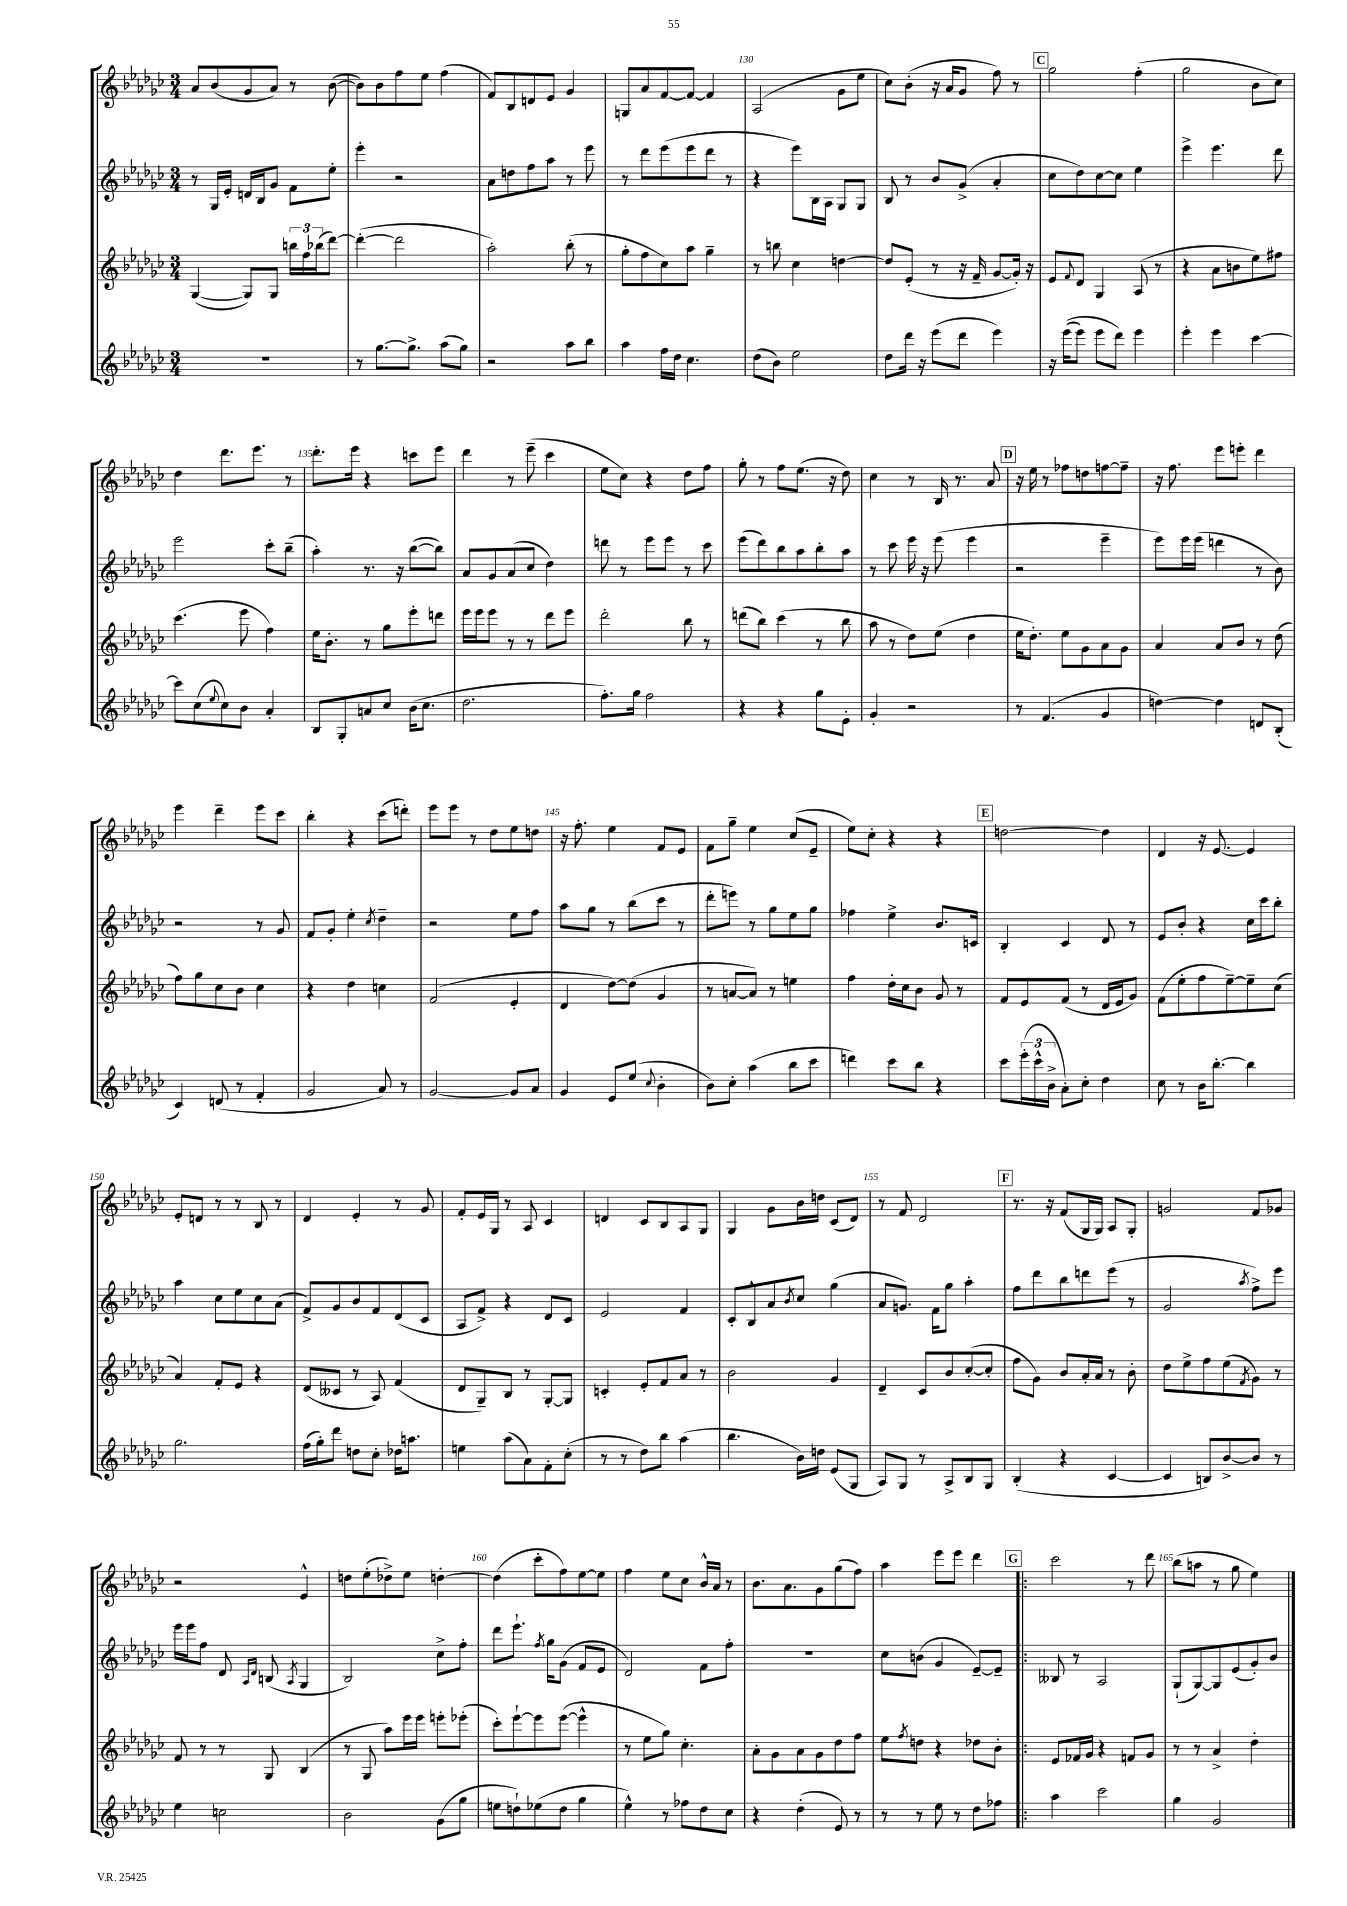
<<
\new StaffGroup <<
\new Staff = "s0" {
    \clef treble \key ges \major \numericTimeSignature \time 3/4
    aes'8 bes'8( ges'8 aes'8) r8 bes'8~( |
    bes'8) bes'8 f''8 ees''8 f''4( |
    f'8) bes8 d'8 ees'8 ges'4 |
    g8 aes'8 f'8~ f'8~ f'4 |
    aes2( ges'8 ees''8 |
    ces''8) bes'8-.( r16 aes'16 ges'8 f''8) r8 |
    \mark \markup { \box "C" } ges''2 f''4-.( |
    ges''2 bes'8 ces''8) |
    des''4 des'''8. ees'''8. r8 |
    des'''8.-. ees'''16 r4 c'''8 ees'''8 |
    des'''4 r8 ees'''8--( ces'''4 |
    ees''8 ces''8) r4 des''8 f''8 |
    ges''8-. r8 f''8 ees''8.( r16 des''8) |
    ces''4 r8 bes16 r8. aes'8 |
    \mark \markup { \box "D" } r16 ees''16 r8 fes''8 d''8 f''8~ f''8-- |
    r16 f''8. ees'''8 e'''8-. des'''4 |
    ees'''4 des'''4-- ees'''8 ces'''8 |
    bes''4-. r4 ces'''8( d'''8-.) |
    ees'''8 ees'''8 r8 des''8 ees''8 d''8 |
    r16 f''8.-. ees''4 f'8 ees'8 |
    f'8 ges''8-- ees''4 ces''8( ees'8-- |
    ees''8) ces''8-. r4 r4 |
    \mark \markup { \box "E" } d''2~ d''4 |
    des'4 r16 ees'8.~ ees'4 |
    ees'8-. d'8 r8 r8 bes8 r8 |
    des'4 ees'4-. r8 ges'8 |
    f'8-. ees'16 ges16 r8 aes8 ces'4 |
    d'4 ces'8 bes8 aes8 ges8 |
    ges4 ges'8 bes'16 d''16 ces'8( des'8) |
    r8 f'8 des'2 |
    \mark \markup { \box "F" } r8. r16 f'8( ges16 ges16) aes8 ges8-. |
    g'2 f'8 ges'8 |
    r2 ees'4-^ |
    d''8 ees''8-.( des''8->) ees''8 d''4~-. |
    d''4( ces'''8-. f''8) ees''8~ ees''8 |
    f''4 ees''8 ces''8 bes'16-^ aes'16 r8 |
    bes'8. aes'8. ges'8 ges''8( f''8) |
    aes''4 ees'''8 ees'''8 des'''4 |
    \mark \markup { \box "G" } \bar ".|:" ces'''2 r8 des'''8 |
    bes''8( a''8 r8 ges''8 ees''4) \bar "|." |
}
\new Staff = "s1" {
    \clef treble \key ges \major \numericTimeSignature \time 3/4
    r8 ges16 ees'16-. d'16 bes16 ges'8 f'8 ees''8-. |
    ees'''4-. r2 |
    aes'8 d''8 f''8 aes''8 r8 ees'''8 |
    r8 des'''8 ees'''8( ees'''8 des'''8 r8 |
    r4 ees'''8) bes16 aes16 ges8 ges8 |
    bes8 r8 bes'8 ges'8->( aes'4-. |
    \mark \markup { \box "C" } ces''8 des''8) ces''8~ ces''8 ees''4 |
    ees'''4-> ees'''4. des'''8 |
    ees'''2 ces'''8-. bes''8--( |
    aes''4-.) r8. r16 bes''8~( bes''8) |
    aes'8 ges'8 aes'8( ces''8 des''4) |
    d'''8 r8 ees'''8 ees'''8 r8 ces'''8 |
    ees'''8( des'''8) bes''8 aes''8 bes''8-. aes''8 |
    r8 ces'''8 ees'''16 r16 ees'''8( ees'''4 |
    \mark \markup { \box "D" } r2 ees'''4-- |
    ees'''8) ees'''16 ees'''16( d'''4 r8 bes'8) |
    r2 r8 ges'8 |
    f'8 ges'8-. ees''4-. \acciaccatura { ces''8 } des''4-- |
    r2 ees''8 f''8 |
    aes''8 ges''8 r8 bes''8( ces'''8 r8 |
    des'''8-. e'''8) r8 ges''8 ees''8 ges''8 |
    fes''4 ees''4-> bes'8. c'16 |
    \mark \markup { \box "E" } bes4-. ces'4 des'8 r8 |
    ees'8 bes'8-. r4 ces''16 ces'''16 bes''8-. |
    aes''4 ces''8 ees''8 ces''8 aes'8( |
    f'8->) ges'8 bes'8 f'8 des'8( ces'8 |
    aes8 f'8->) r4 des'8 ces'8 |
    ees'2 f'4 |
    ces'8-. bes8-^ aes'8 \acciaccatura { bes'8 } ces''8 ges''4( |
    aes'8 g'8.) f'16 ges''8 aes''4-. |
    \mark \markup { \box "F" } f''8 des'''8 bes''8 d'''8 ees'''8( r8 |
    ges'2 \acciaccatura { aes''8 } f''8->) ees'''8 |
    ees'''16 ees'''16 f''8 des'8 \grace { aes16 des'16 } b8( \acciaccatura { aes8 } ges4 |
    bes2) ces''8-> f''8-. |
    des'''8 ees'''8.-! \acciaccatura { f''8 } ges''16 ges'8( f'8 ees'8 |
    des'2) f'8 f''8-. |
    R2. |
    ces''8 b'8( ges'4 ees'8~--) ees'8-- |
    \mark \markup { \box "G" } \bar ".|:" beses8 r8 aes2 |
    ges8-!( ges8~) ges8 ees'8( ges'8-.) bes'8 \bar "|." |
}
\new Staff = "s2" {
    \clef treble \key ges \major \numericTimeSignature \time 3/4
    ges4~( ges8) ges8 \tuplet 3/2 { b''16 f''16 bes''16( } des'''8~) |
    des'''4~-.( des'''2 |
    aes''2-.) bes''8-.( r8 |
    ges''8-. f''8 ces''8) aes''8 ges''4-- |
    r8 b''8 ces''4 d''4~ |
    d''8 ees'8-.( r8 r16 f'16-- ges'8~ ges'16-.) r16 |
    \mark \markup { \box "C" } ees'8 \appoggiatura { f'8 } des'8 ges4 aes8( r8 |
    r4 aes'8 b'8 ees''8) fis''8 |
    ces'''4.( ees'''8 f''4) |
    ees''16 bes'8.-. r8 ges''8 ees'''8-. d'''8 |
    ees'''16 ees'''16 ees'''8 r8 r8 des'''8 ees'''8 |
    des'''2-. bes''8 r8 |
    d'''8( bes''8) ces'''4( r8 bes''8 |
    aes''8 r8 des''8) ees''8( des''4 |
    \mark \markup { \box "D" } ees''16 des''8.-.) ees''8 ges'8 aes'8 ges'8 |
    aes'4 aes'8 bes'8 r8 des''8( |
    f''8) ges''8 ces''8 bes'8 ces''4 |
    r4 des''4 c''4 |
    f'2( ees'4-. |
    des'4 des''8~) des''8( ges'4 |
    r8 a'8~ a'8) r8 e''4 |
    f''4 des''16-. ces''16 bes'8 ges'8 r8 |
    \mark \markup { \box "E" } f'8 ees'8 f'8( r8 des'16 ees'16 ges'8) |
    f'8( ees''8-. f''8 ees''8~--) ees''8-- ces''8( |
    aes'4) f'8-. ees'8 r4 |
    des'8( ceses'8 r8 aes8) f'4( |
    des'8 ges8--) bes8 r8 ges8~-. ges8 |
    c'4-. ees'8-. f'8 aes'8 r8 |
    bes'2 ges'4 |
    des'4-- ces'8 bes'8 ces''8~-.( ces''8-. |
    \mark \markup { \box "F" } f''8 ges'8) bes'8 aes'16-. aes'16 r8 bes'8-. |
    des''8 ees''8-> f''8 ees''8( \acciaccatura { f'8 } ges'8) r8 |
    f'8 r8 r8 ges8 bes4( |
    r8 ges8 aes''8) ees'''16 ees'''16 e'''8-. ees'''8-.( |
    ces'''8-.) ees'''8~-! ees'''8 ees'''8~( ees'''4-^ |
    r8 ees''8 ges''8) ces''4.-. |
    aes'8-. ges'8 aes'8 ges'8 des''8 f''8 |
    ees''8 \acciaccatura { f''8 } d''8 r4 des''8 bes'8-. |
    \mark \markup { \box "G" } \bar ".|:" ees'8 fes'16 ges'16 r4 f'8 ges'8 |
    r8 r8 aes'4-> des''4-. \bar "|." |
}
\new Staff = "s3" {
    \clef treble \key ges \major \numericTimeSignature \time 3/4
    R2. |
    r8 ges''8.~ ges''8.-> aes''8( ges''8) |
    r2 aes''8 bes''8 |
    aes''4 f''16 des''16 ces''4. |
    des''8( bes'8) ees''2 |
    des''8 des'''16 r16 ees'''8( des'''8 ees'''4) |
    \mark \markup { \box "C" } r16 ees'''16(\( ees'''8) ees'''8 des'''8\) ees'''4 |
    ees'''4-. ees'''4 ces'''4~ |
    ces'''8 ces''8( \appoggiatura { ees''8 } ces''8) bes'8 aes'4-. |
    bes8 ges8-. a'8 ces''8 bes'16( ces''8. |
    des''2. |
    f''8.-.) ges''16 f''2 |
    r4 r4 ges''8 ees'8-. |
    ges'4-. r2 |
    \mark \markup { \box "D" } r8 f'4.( ges'4 |
    d''4~) d''4 d'8 bes8-.( |
    ces'4) d'8( r8 f'4-. |
    ges'2 aes'8) r8 |
    ges'2~ ges'8 aes'8 |
    ges'4 ees'8 ees''8( \appoggiatura { ces''8 } bes'4-. |
    bes'8) ces''8-. aes''4( bes''8 ces'''8 |
    d'''4) ces'''8 bes''8 r4 |
    \mark \markup { \box "E" } ces'''8 \tuplet 3/2 { ees'''16-.( ces'''16-^ bes'16-> } aes'8-.) ces''8-. des''4 |
    ces''8 r8 bes'16 bes''8.~-. bes''4 |
    ges''2. |
    f''16( ges''16-.) des'''8 d''8 ces''8-. des''16 a''8. |
    e''4 aes''8( aes'8) f'8-. ces''8-.( |
    r8 r8 des''8) bes''8 aes''4( |
    bes''4. bes'16) d''16 ees'8( ges8 |
    aes8) ges8 r8 aes8-> bes8 ges8 |
    \mark \markup { \box "F" } bes4-.( r4 ces'4~ |
    ces'4 b8) bes'8~-> bes'8 r8 |
    ees''4 c''2 |
    bes'2 ges'8( ges''8 |
    e''8 d''8-!) ees''8( d''8 ges''4 |
    ees''4-^) r8 fes''8 des''8 ces''8 |
    r4 des''4-.( ees'8) r8 |
    r8 r8 ees''8 r8 des''8 fes''8 |
    \mark \markup { \box "G" } \bar ".|:" aes''4 ces'''2 |
    ges''4 ges'2 \bar "|." |
}
>>
>>
\layout { \context { \Score currentBarNumber = #126 \override BarNumber.break-visibility = ##(#f #t #t) barNumberVisibility = #(every-nth-bar-number-visible 5) } }
